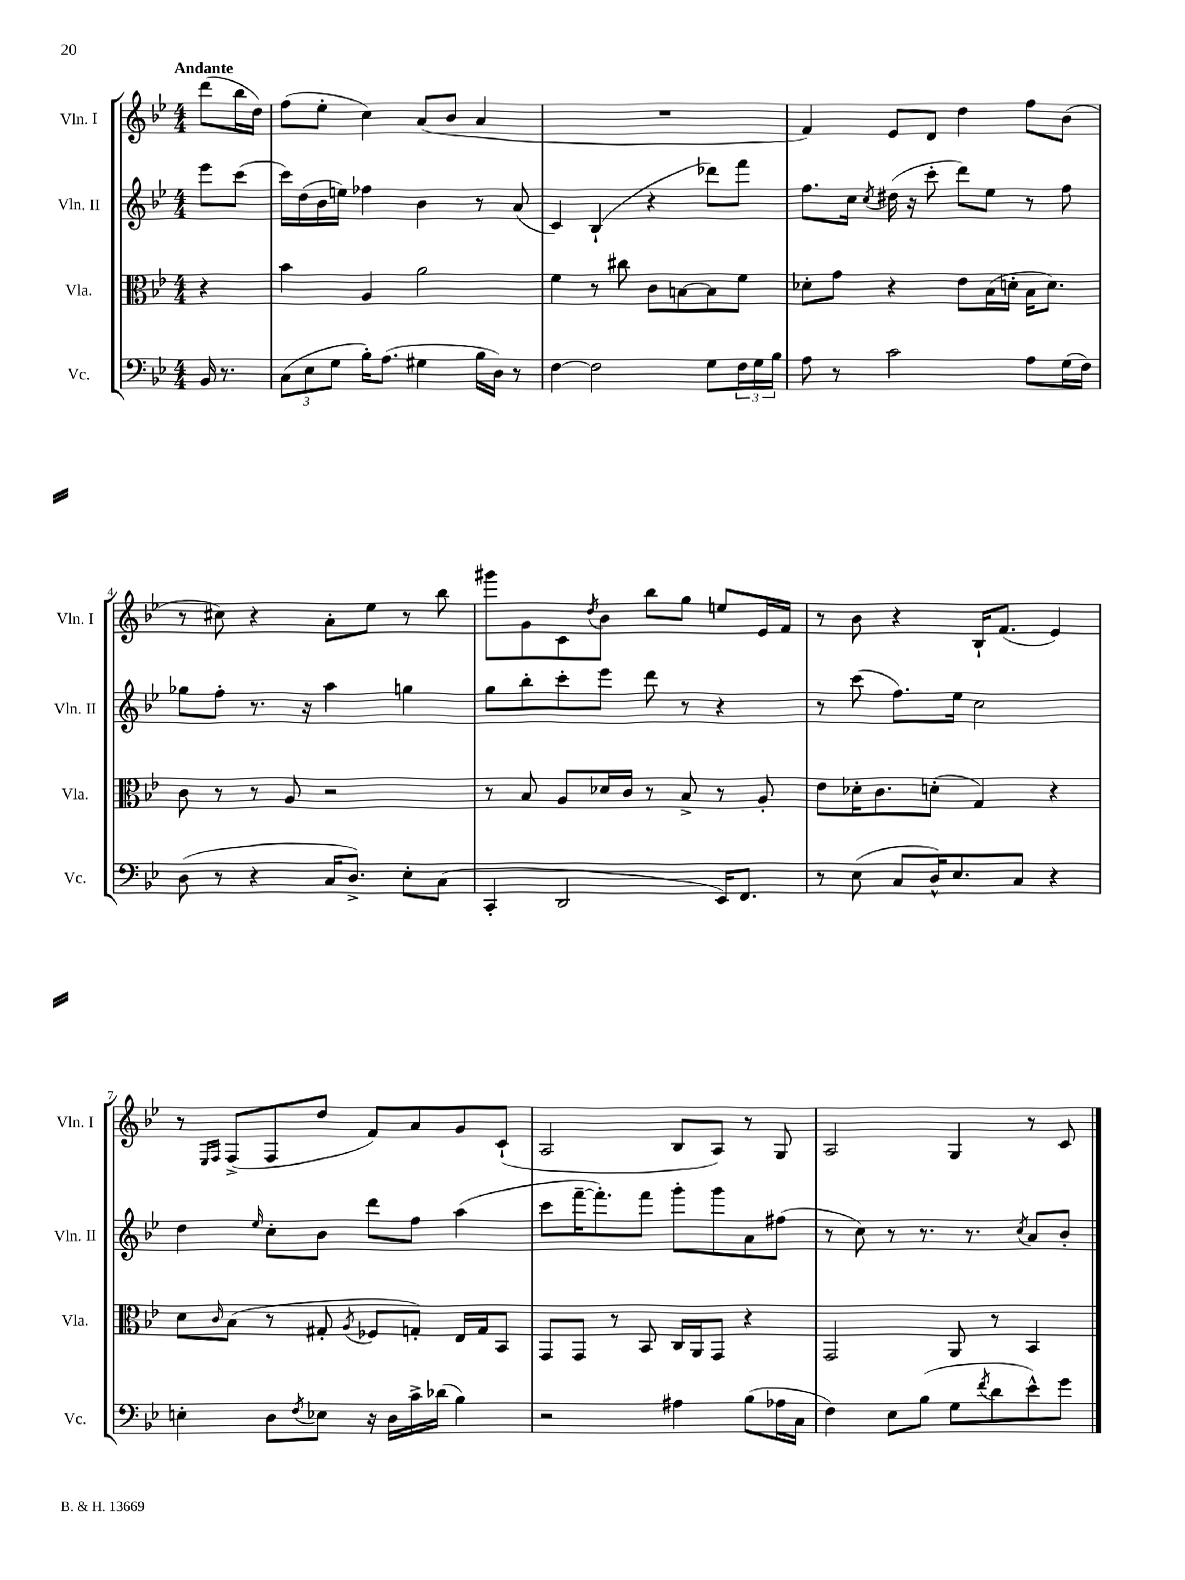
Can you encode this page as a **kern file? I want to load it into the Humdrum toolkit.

**kern	**kern	**kern	**kern
*part4	*part3	*part2	*part1
*staff4	*staff3	*staff2	*staff1
*I"Vc.	*I"Vla.	*I"Vln. II	*I"Vln. I
*I'Vc.	*I'Vla.	*I'Vln. II	*I'Vln. I
*clefF4	*clefC3	*clefG2	*clefG2
*k[b-e-]	*k[b-e-]	*k[b-e-]	*k[b-e-]
*M4/4	*M4/4	*M4/4	*M4/4
=	=	=	=
!	!	!	!LO:TX:a:B:t=Andante
16BB-/	4r	8eee-\L	(8ddd\L
8.r	.	.	.
.	.	(8ccc\J	16bb-\L
.	.	.	16dd\JJ)
=1	=1	=1	=1
(12C\L	4b-\	16ccc\LL)	(8ff\L
.	.	(16dd\	.
12E-\	.	.	.
.	.	16b-\	8ee-'\J
12G\J	.	.	.
.	.	16een\JJ)	.
16B-'\KL)	4A/	4ff-X\	4cc\)
(8.A\J	.	.	.
4G#X\	2a\	4b-\	(8a/L
.	.	.	8b-/J
16B-\LL	.	8r	4a/
16D\JJ)	.	.	.
8r	.	(8a/	.
=2	=2	=2	=2
[4F\	4f\	4c/)	1r
2F\]	8r	(4B-`/	.
.	8cc#X\	.	.
.	8c\L	4r	.
.	[8Bn\	.	.
8G\L	8B\]	8ddd-X\L)	.
24F\L	8f\J	8fff\J	.
24G\	.	.	.
24B-\JJ	.	.	.
=3	=3	=3	=3
8A\	8d-X'\L	8.ff\L	4f/)
8r	8g\J	.	.
.	.	16cc\Jk	.
.	.	8qcc/	.
2c\	4r	(16dd#X\	8e-/L
.	.	16r	.
.	.	8ccc'\	8d/J
.	8e-\L	8ddd\L)	4dd\
.	(16B-\L	8ee-\J	.
.	16dn'\JJ	.	.
8A\L	16B-\KL	8r	8ff\L
.	8.d\J)	.	.
(16G\L	.	8ff\	(8b-\J
16F\JJ)	.	.	.
!!LO:LB:g=z
=4	=4	=4	=4
(8D\	8c\	8gg-X\L	8r
8r	8r	8ff'\J	8cc#X\)
4r	8r	8.r	4r
.	8A/	.	.
.	.	16r	.
16C/KL	2r	4aa\	8a'\L
8.D^/J)	.	.	.
.	.	.	8ee-\J
8E-'\L	.	4ggn\	8r
(8C\J	.	.	8bb-\
=5	=5	=5	=5
4CC'/	8r	8gg\L	8ggg#X\L
.	8B-/	8bb-'\	8g\
2DD/	8A/L	8ccc'\	8c\
.	.	.	8qdd/
.	16d-X/L	8eee-\J	8b-\J
.	16c/JJ	.	.
.	8r	8ddd\	8bb-\L
.	8B-^/	8r	8gg\J
16EE-/KL)	8r	4r	8een/L
8.FF/J	.	.	.
.	8A'/	.	16e-/L
.	.	.	16f/JJ
=6	=6	=6	=6
8r	8e-\L	8r	8r
(8E-\	16d-X'\K	(8ccc\	8b-\
.	8.c\	.	.
8C/L	.	8.ff\L)	4r
16D^^/K)	(8dn'\J	.	.
8.E-/	.	16ee-\Jk	.
.	4G/)	2cc\	16B-`/KL
.	.	.	(8.f/J
8C/J	.	.	.
4r	4r	.	4e-/)
!!LO:LB:g=z
=7	=7	=7	=7
4En'\	8d\L	4dd\	8r
.	.	.	16qqE-/LL
.	16qqc/	.	16qqF/JJ
.	(8B-\J	.	(8F^/L
.	.	16qqee-/	.
8D\L	8r	8cc'\L	8F/
8qF/	.	.	.
8E-X\J	8G#X'/	8b-\J	8dd/J
.	8qA/	.	.
16r	8F-X/L	8ddd\L	8f/L)
16D\LL	.	.	.
16c^\	8Gn'/J)	8ff\J	8a/
(16d-X\JJ	.	.	.
4B-\)	16E-/LL	(4aa\	8g/
.	16G/J	.	.
.	8BB-/J	.	(8c`/J
=8	=8	=8	=8
2r	8GG/L	8ccc\L	2A/
.	8GG/J	[16fff~\K	.
.	.	8.fff'\])	.
.	8r	.	.
.	8BB-/	8fff\J	.
4A#X\	16C/LL	8ggg'\L	8B-/L
.	16AA/J	.	.
.	8GG/J	8ggg\	8A/J)
(8B-\L	4r	8a\	8r
16A-X\L	.	(8ff#X\J	8G/
16C\JJ	.	.	.
=9	=9	=9	=9
4F\)	2GG/	8r	2A/
.	.	8cc\)	.
8E-\L	.	8r	.
(8B-\J	.	8.r	.
8G\L	8AA/	.	4G/
.	.	8.r	.
8qf/	.	.	.
8d\	8r	.	.
.	.	8qcc/	.
8e-^^\)	4BB-/	8a/L	8r
8g\J	.	8b-'/J	8c/
==	==	==	==
*-	*-	*-	*-
